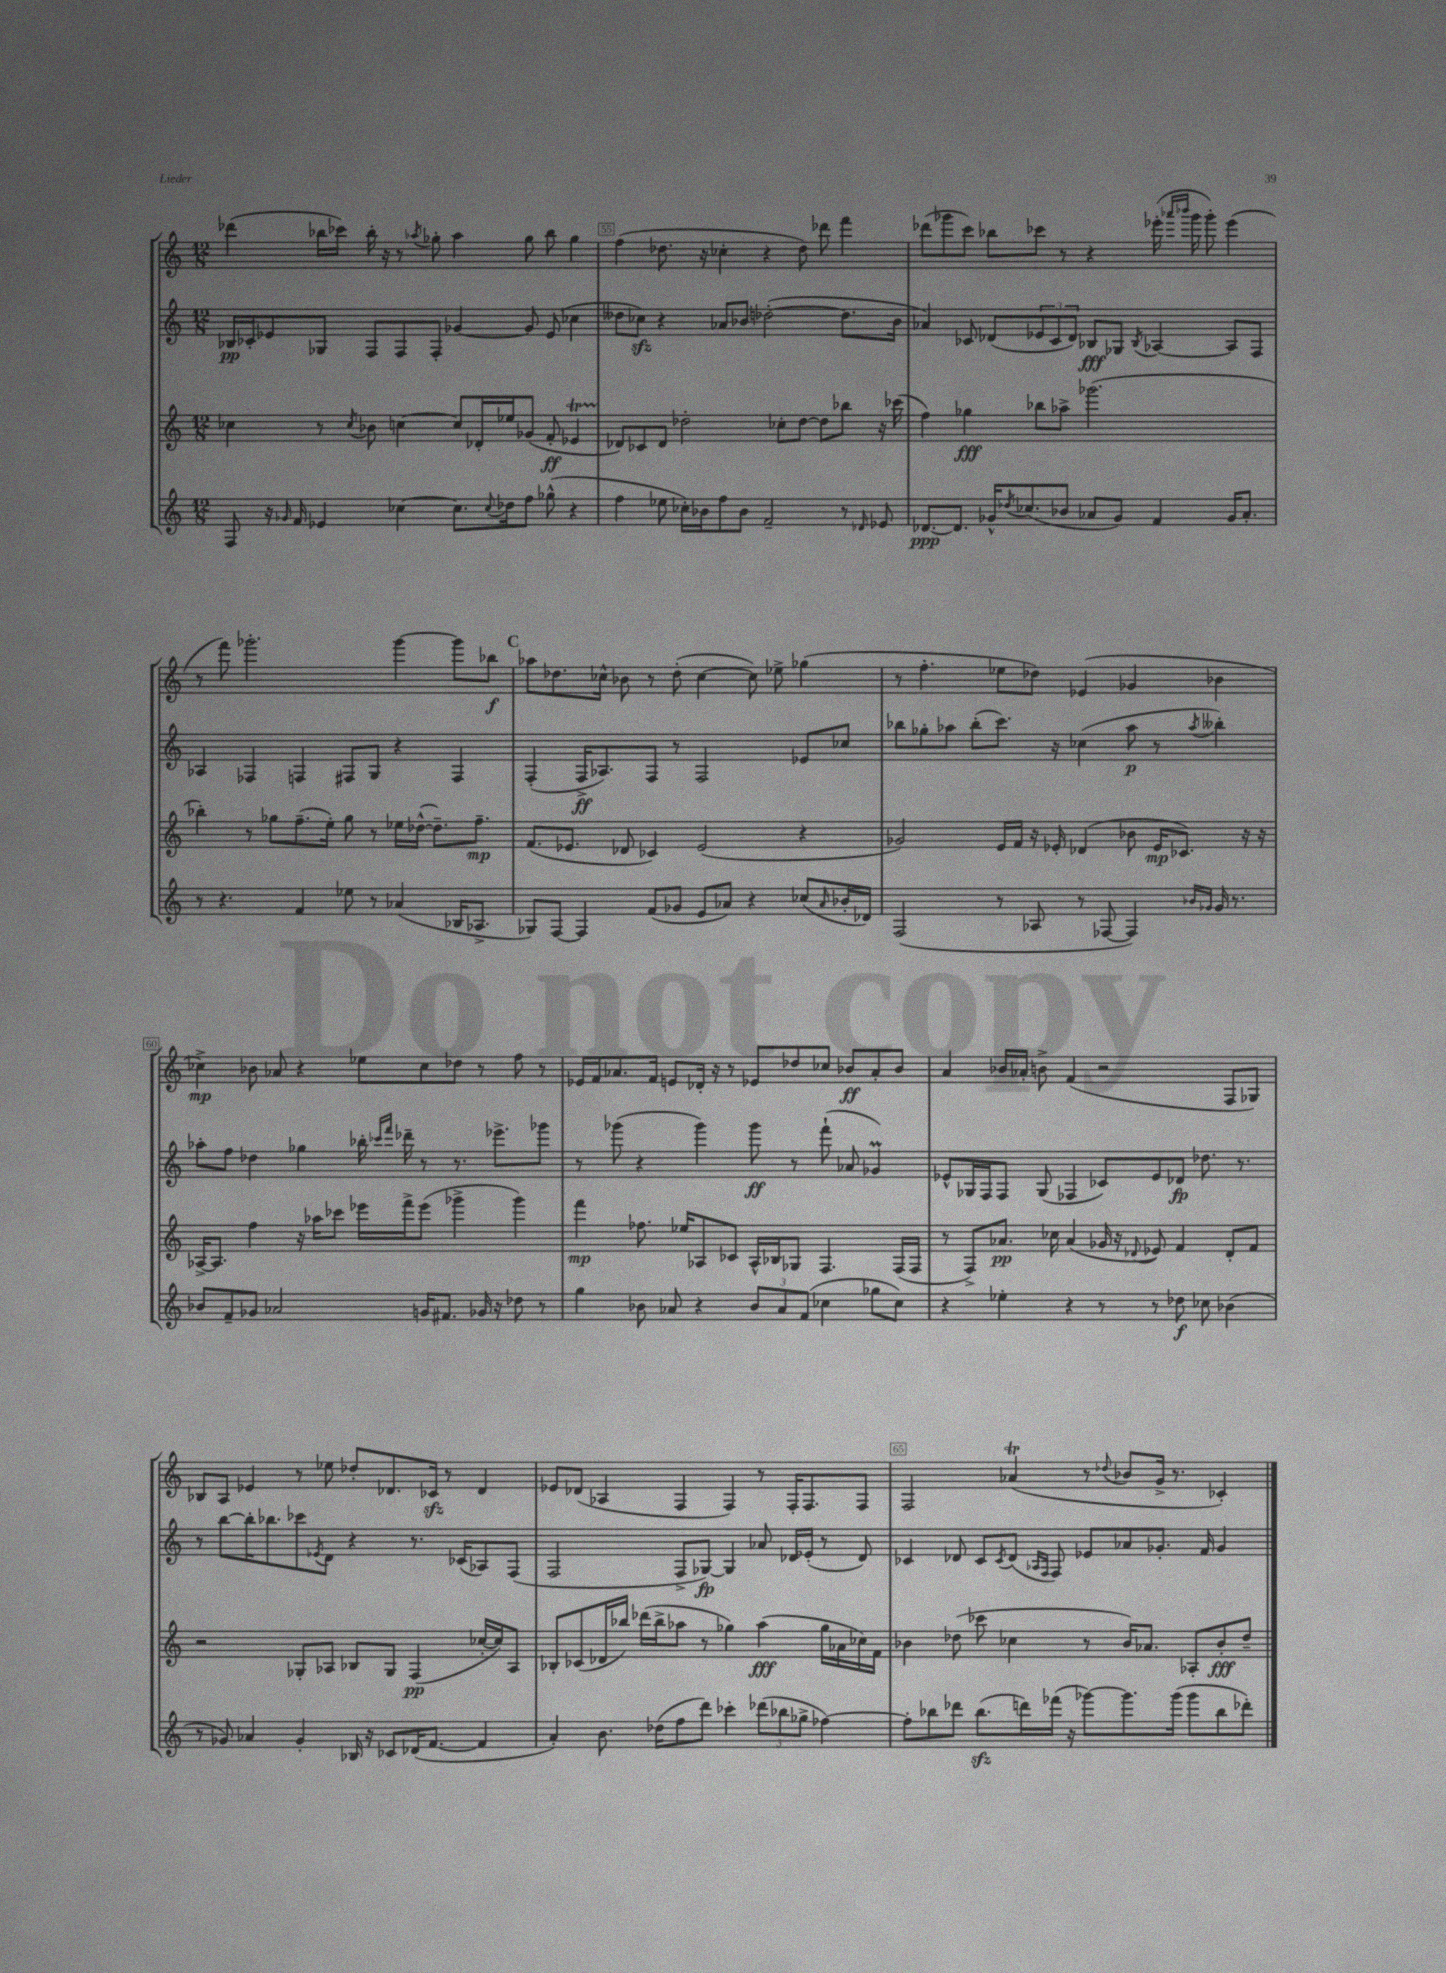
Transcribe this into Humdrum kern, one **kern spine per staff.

**kern	**kern	**kern	**kern
*staff4	*staff3	*staff2	*staff1
*clefG2	*clefG2	*clefG2	*clefG2
*k[]	*k[]	*k[]	*k[]
*M12/8	*M12/8	*M12/8	*M12/8
8F/	4cc-\	16B-/LL	(4ddd-\
.	.	16c-'/J	.
16r	.	8e-/	.
16qqg-/	.	.	.
16f/	.	.	.
4e-/	8r	8G-/J	16bb-\LL
.	.	.	16ccc-\JJ)
.	8qcc-/	.	.
.	8b-\	8F/L	16bb-'\
.	.	.	16r
[4cc-\	[4cc\	8F/	8r
.	.	.	8qaa-/
.	.	8F'/J	8gg-'\
8.cc-\]L	8cc/]L	[4g-/	4aa-\
.	16d-'/L	.	.
8qqcc-/	.	.	.
16dd-\k	16ee-/J	.	.
8ff\J	(8g-/J	8g-/]	8gg-\
(8gg-^^\	8f'/	(8e-/	8bb-\
4r	4e-/	4cc-\	4gg-\
=	=	=	=
4ff\	8d-/L)	8dd--\L	(4ff\
.	8c-/	8cc-\J)	.
8ee-\	8d-/J	4r	8.dd-\
16cc-'\LL)	2dd-'\	.	.
16b-\J	.	.	16r
8ff\	.	8a-/L	4cc-'\
8b-\J	.	8b-/J	.
2f~/	.	([2dd-'\	4r
.	8cc-'\L	.	.
.	[8dd-\J	.	8dd-\)
.	8dd-\]L	.	8ddd-\
8r	8bb-\J	8.dd-\]L	4fff\
16qqd-/	.	.	.
8e-/	16r	.	.
.	(16ccc-\	16b-\Jk	.
=	=	=	=
[8.d-/L	4ff\)	4a-/)	(8ddd-\L
.	.	.	8ggg-\
8.d-/]J	.	.	.
.	4gg-\	8c-/	8ccc\J)
16g-^^/LK	.	(8d-/L	8bb-\L
8qdd-/	.	.	.
(8.cc-/	.	.	.
.	8bb-\L	12e-/	8ccc-\J
.	.	12c-/	.
8b-/J	8aa-^\J	.	8r
.	.	12d-/J)	.
8a-/L	(2.ggg-\	8B-/L	4r
8g-/J)	.	8G-/J	.
.	.	8qB-/	.
4f/	.	[4A-/	(16eee-'\
.	.	.	16qqaaa-/LL
.	.	.	16qqbbb-/JJ
.	.	.	16ggg-\
.	.	.	8ggg-'\)
16g-/LK	.	8A-/]L	(4eee-\
8.a-'/J	.	.	.
.	.	8F/J	.
=	=	=	=
8r	4bb-'\)	4A-/	8r
4.r	.	.	8fff\)
.	8r	4F-/	2.ggg-'\
.	8gg-\L	.	.
4f/	(8.ff~\	4F/	.
.	16ee'\Jk)	.	.
8ee-\	8gg-\	8F#/L	.
8r	8r	8G/J	.
(4a-/	16ee-\LL	4r	[4ggg-\
.	([16dd-^^\JJ	.	.
.	8.dd-~\]L)	.	.
16B-/LK	.	4F#/	8ggg-\]L
8.A-^/J	8.ff~\J	.	.
.	.	.	8bb-\J
=	=	=	=
8G-/L)	(8.f/L	(4F'/	8aa-\L
[8F/J	.	.	8.dd-\
.	8.e-/J	.	.
4F/]	.	16F^/LK	.
.	.	8.A-/)	16cc-^^\Jk
.	8d-/	.	8b-\
(8f/L	4c-/)	8F/J	8r
8g-/J	.	8r	(8dd-'\
8e/L	(2e-/	2F/	[4cc-\
8a-/J)	.	.	.
4r	.	.	8cc-\])
.	.	.	8ee-^\
(8cc-/L	4r	8e-/L	(4gg-\
16qqa-/	.	.	.
16b-'/L	.	8cc-/J	.
16d-/JJ)	.	.	.
=	=	=	=
(2F/	2g-/)	8bb-\L	8r
.	.	8gg-'\	4.ff'\
.	.	8aa-\J	.
.	.	(8bb-'\L	.
8r	16e/LL	8.ccc\J)	8ee-\L
.	16f/JJ	.	.
8A-/	16r	.	8dd-\J)
.	16e-'/	16r	.
8r	(4d-/	(4cc-\	(4e-/
[8F-/	.	.	.
4F-/])	8b-\	8aa-\	4g-/
.	16e-/LK	8r	.
.	8.c-/J)	.	.
16qqb-/LL	.	.	.
16qqg-/JJ	.	8qaa-/	.
16g-/	.	4bb--'\)	4b-\
8.r	.	.	.
.	16r	.	.
.	16r	.	.
=	=	=	=
8b-/L	[16A-^/LK	8aa-'\L	4cc-^\)
.	8.A-/]J	.	.
8f~/	.	8ff\J	.
8g-/J	4ff\	4dd-\	8b-\
2a-/	.	.	8a-/
.	16r	4gg-\	4r
.	16aa-\LK	.	.
.	8ccc-\J	.	.
.	16eee-\LL	16bb-'\	8ee-\L
.	.	16qqccc-/LL	.
.	.	16qqfff/JJ	.
.	16fff^\J	16ddd-~\	.
16g/LK	(8eee-\J	8r	8cc-\
8.f#/J	.	.	.
.	4ggg-^\	8.r	8dd-\J
16g-/	.	.	8r
16r	.	8.eee-^\L	.
8dd-\	4ggg-\)	.	8ff\
8r	.	8ggg-\J	8r
=	=	=	=
4gg\	4fff\	8r	16e-/LL
.	.	.	16f/J
.	.	(8ggg-\	8.a-/
8b-\	8.ff-\	4r	.
.	.	.	16f/Jk
8a-/	.	.	8e/L
.	16ee-/LK	.	.
4r	8A-/	4ggg-\)	16d-'/Jk
.	.	.	16r
.	8c-/J	.	8r
12b-/L	16A-^^/LL	8ggg-\	8e-/L
.	16B-/J	.	.
12a-/	.	.	.
.	8G-/J	8r	8dd-/
(12f/J	.	.	.
4cc-\	4.F/	(8fff`\	8cc-/J
.	.	8a-/	8b-/L
8gg-\L	.	4g-/)	8a-'/
8cc-\J)	(16F/LL	.	8b-/J
.	16F/JJ	.	.
=	=	=	=
4r	8r	8e-^^/L	4a/
.	8F^/L)	16G-/L	.
.	.	16F/J	.
4ee-'\	8.a-/J	8F/J	16b-/LL
.	.	.	16a-'/JJ
.	.	(8G-/	8b^\
.	16cc-\	.	.
4r	(4a-/	4F-/	(4f/
8r	16g-/	8c-/L)	2r
.	16r	.	.
.	8qqd-/	.	.
8r	8e-/)	8e-/	.
8dd-\	4f/	8d-/J	.
8cc-\	.	8.dd-\	.
(4b-\	8d-'/L	.	8F/L
.	.	8.r	.
.	8f/J	.	8G-/J)
=	=	=	=
8r	2r	8r	8B-/L
8g-/)	.	[8bb\L	8A/J
4a-/	.	16bb'\]K	4e-/
.	.	8.bb-\	.
4g-'/	8G-'/L	8ccc-\	8r
.	.	8qe-/	.
.	8A-/J	8d\J	8ee-\
16B-/	8B-/L	4r	8dd-'/L
16r	.	.	.
8c-/L	8G-/J	.	8.d-/
(16d-/K	(4F/	8.r	.
[8.f/J	.	.	16c-/Jk
.	.	.	8r
.	.	(16c-/LK	.
4f/]	[16cc-'/LL	8A-/)	4d-/
.	16cc-/]J)	.	.
.	8A-/J	(8F/J	.
=	=	=	=
4a'/)	8B-'/L	2F/	8e-/L
.	(8c-/	.	(8d-/J
8.b\	16d-/L	.	4A-/
.	16bb-/JJ)	.	.
.	(16ddd-\LL	.	.
(16dd-\LK	16bb-^\J	.	.
8ff\	8aa-\J	8F^/L	4F/
8ddd\J)	8r	[8G-/J)	.
4ccc-'\	4gg-\)	4G-/]	4F/)
(12ddd-\L	(4aa-\	8a-/	8r
12bb-\	.	.	.
.	.	16d-/LL	16F'/LK
12gg-^\J	.	.	.
.	.	(16e-'/JJ	8.F/
[4ff-\)	16gg-\LL	8r	.
.	16a-\	.	.
.	16cc-\)	8d-/)	8F/J
.	16f\JJ	.	.
=	=	=	=
8ff-'\]L	4b-\	4c-/	2F/
8bb-\	.	.	.
8ddd-\J	(8dd-\	8d-/	.
(8.bb-\L	8ccc-\	8c-/L	.
.	.	8qc-/	.
.	4cc-\	(8d-/J	(4a-/
16ddd\L)	.	.	.
.	.	16qqA-/LL	.
.	.	16qqF/JJ	.
(16fff-\JJ	.	8F/)	.
16r	.	.	.
[8ggg-\L)	8r	8e-/L	8r
.	.	.	8qqdd-/
8.ggg-\]	16b-/LK)	8a-/	8b-/L
.	8.a-/J	.	.
.	.	8.g-'/J	16g^/Jk
(16ggg-\Jk	.	.	8.r
8ggg-\L	8A-'/L	.	.
.	.	16f/	.
8bb-\	8b-'/	4g-/	4c-'/)
8ddd-'\J)	8dd-~/J	.	.
==	==	==	==
*-	*-	*-	*-
